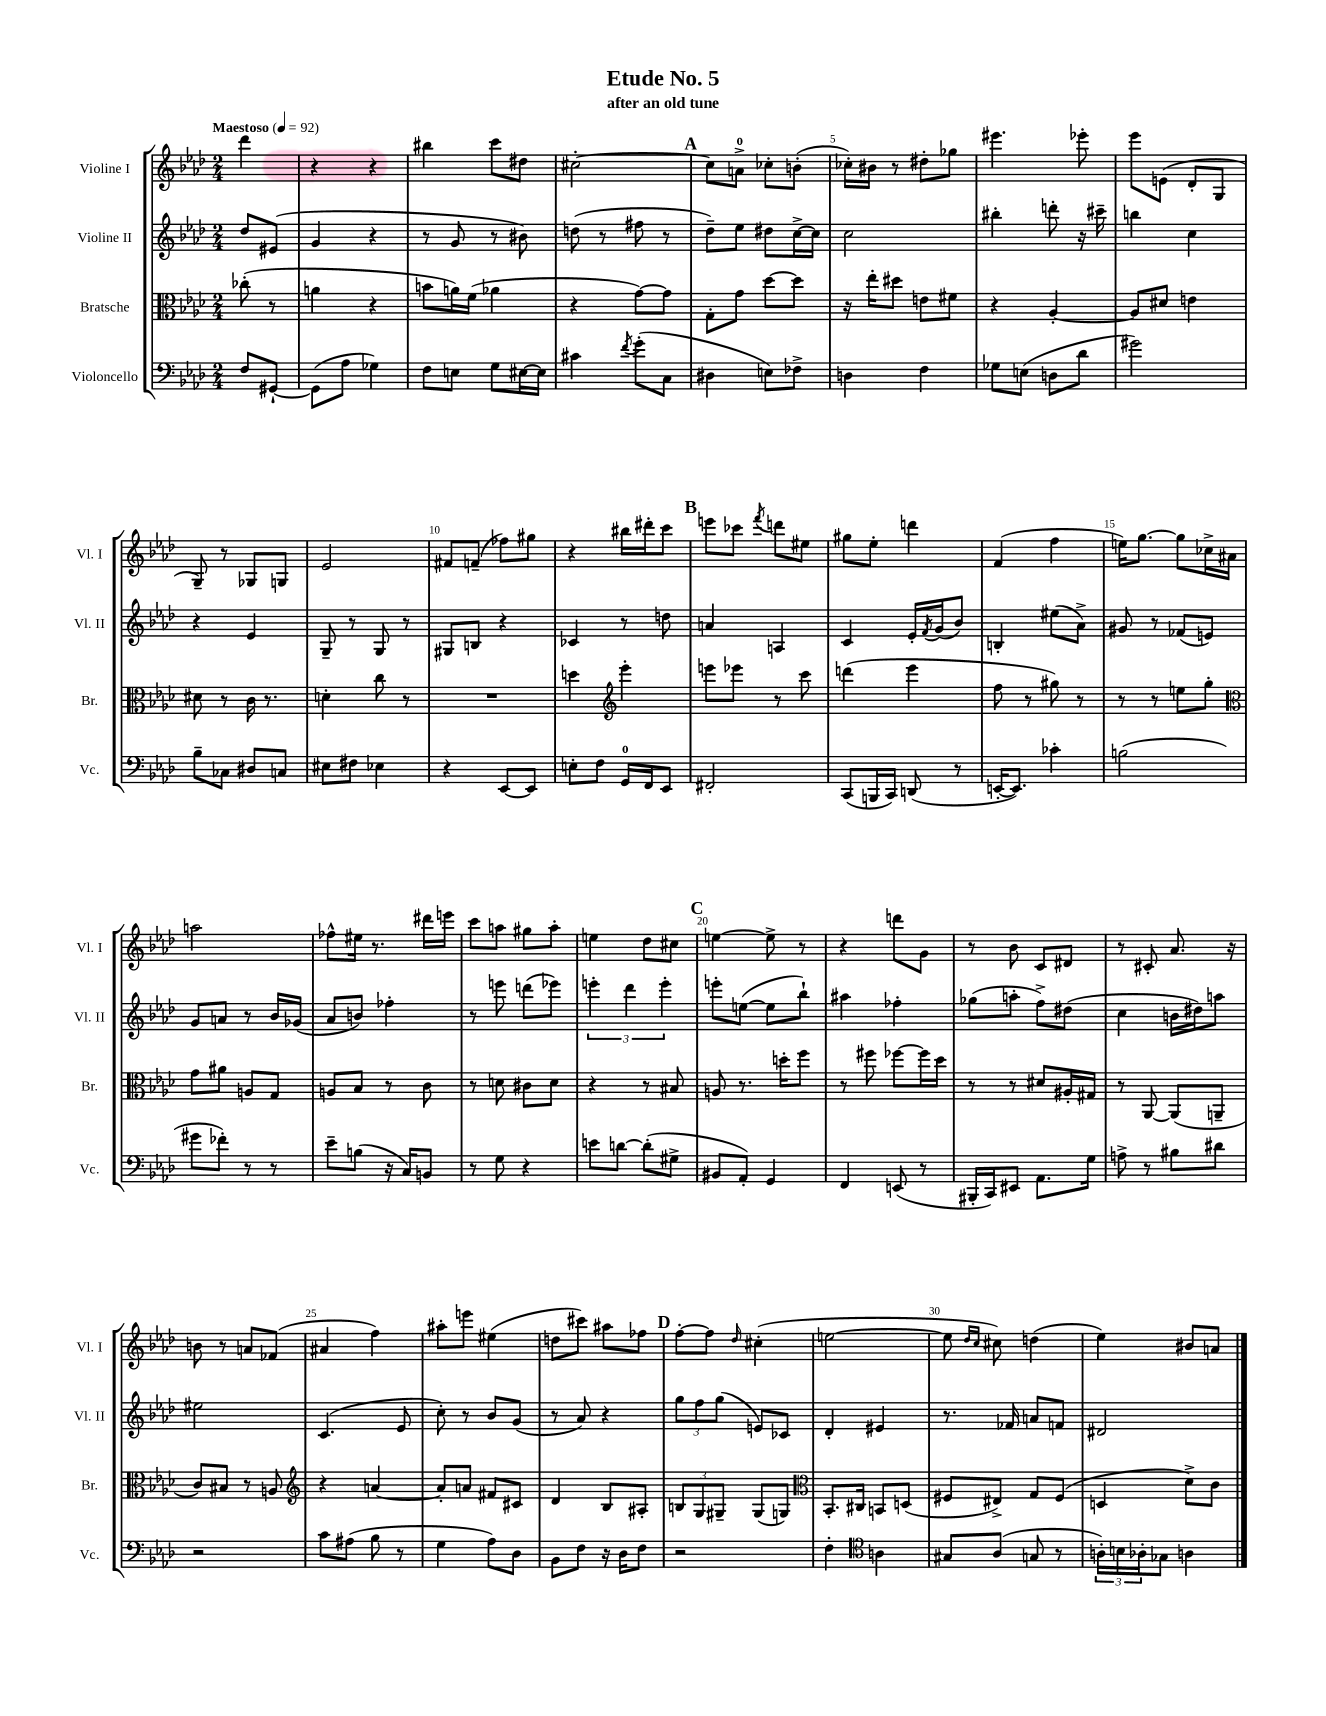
\header { title = "Etude No. 5" subtitle = "after an old tune" }
<<
\new StaffGroup <<
\new Staff = "s0" \with { instrumentName = "Violine I" shortInstrumentName = "Vl. I" } {
    \clef treble \key aes \major \numericTimeSignature \time 2/4 \partial 4 \tempo "Maestoso" 4 = 92
    des'''4 |
    r4 r4 |
    bis''4 c'''8 dis''8 |
    cis''2~-. |
    \mark \markup { \bold "A" } cis''8 a'8-0-> ces''8-. b'8-.( |
    ces''16-.) bis'16 r8 dis''8-. ges''8 |
    eis'''4. ees'''8-. |
    ees'''8 e'8( des'8-. g8 |
    g8--) r8 ges8 g8 |
    ees'2 |
    fis'8 f'8--( fes''8) gis''8 |
    r4 bis''16 dis'''16-. c'''8 |
    \mark \markup { \bold "B" } e'''8 ces'''8 \acciaccatura { f'''8 } d'''8 eis''8 |
    gis''8 ees''8-. d'''4 |
    f'4( f''4 |
    e''16) g''8.~ g''8 ces''16-> ais'16 |
    a''2 |
    fes''8-^ eis''16 r8. dis'''16 e'''16 |
    c'''8 a''8 gis''8 a''8-. |
    e''4 des''8 cis''8 |
    \mark \markup { \bold "C" } e''4~ e''8-> r8 |
    r4 d'''8 g'8 |
    r8 bes'8 c'8 dis'8 |
    r8 cis'8-. aes'8. r16 |
    b'8 r8 a'8 fes'8( |
    ais'4 f''4) |
    ais''8-. e'''8 eis''4( |
    d''8 cis'''8) ais''8 fes''8 |
    \mark \markup { \bold "D" } f''8~-. f''8 \grace { des''16 } cis''4-.( |
    e''2~ |
    e''8 \grace { des''16 c''16 } cis''8) d''4( |
    ees''4) bis'8 a'8 \bar "|." |
}
\new Staff = "s1" \with { instrumentName = "Violine II" shortInstrumentName = "Vl. II" } {
    \clef treble \key aes \major \numericTimeSignature \time 2/4 \partial 4
    des''8 eis'8( |
    g'4 r4 |
    r8 g'8 r8 bis'8) |
    d''8( r8 fis''8 r8 |
    \mark \markup { \bold "A" } des''8--) ees''8 dis''8 c''16~-> c''16 |
    c''2 |
    bis''4-. d'''8-. r16 cis'''16-- |
    b''4 c''4 |
    r4 ees'4 |
    g8-- r8 g8 r8 |
    gis8 b8 r4 |
    ces'4 r8 d''8 |
    \mark \markup { \bold "B" } a'4 a4 |
    c'4 ees'16-. \acciaccatura { f'8 } g'16( bes'8) |
    b4-. eis''8( aes'8->) |
    gis'8 r8 fes'8( e'8) |
    g'8 a'8 r8 bes'16 ges'16( |
    aes'8 b'8) fes''4-. |
    r8 e'''8 d'''8( ees'''8) |
    \tuplet 3/2 { e'''4-. des'''4 e'''4-. } |
    \mark \markup { \bold "C" } e'''8-. e''8~( e''8 bes''8-!) |
    ais''4 fes''4-. |
    ges''8( a''8-. f''8->) dis''8( |
    c''4 b'16 dis''16) a''8 |
    eis''2 |
    c'4.( ees'8 |
    c''8-.) r8 bes'8 g'8( |
    r8 aes'8) r4 |
    \mark \markup { \bold "D" } \tuplet 3/2 { g''8 f''8 g''8( } e'8) ces'8 |
    des'4-. eis'4 |
    r8. fes'16 a'8 f'8 |
    dis'2 \bar "|." |
}
\new Staff = "s2" \with { instrumentName = "Bratsche" shortInstrumentName = "Br." } {
    \clef alto \key aes \major \numericTimeSignature \time 2/4 \partial 4
    ces''8-.( r8 |
    a'4 r4 |
    b'8 a'16) f'16( aes'4 |
    r4 g'8~) g'8 |
    \mark \markup { \bold "A" } g8-. g'8 des''8~ des''8 |
    r16 ees''16-. dis''8 e'8 fis'8 |
    r4 aes4~-. |
    aes8 dis'8 e'4 |
    dis'8 r8 c'16 r8. |
    d'4-. c''8 r8 |
    R2 |
    d''4 \clef treble ees'''4-. |
    \mark \markup { \bold "B" } e'''8 ees'''8 r8 c'''8 |
    d'''4( ees'''4 |
    f''8 r8 gis''8) r8 |
    r8 r8 e''8 g''8-. |
    \clef alto g'8 ais'8 a8 g8 |
    a8 bes8 r8 c'8 |
    r8 d'8 cis'8 d'8 |
    r4 r8 bis8 |
    \mark \markup { \bold "C" } a8 r8. d''16-. f''8 |
    r8 fis''8 fes''8~ fes''16 des''16 |
    r8 r8 dis'8 ais16-. gis16 |
    r8 aes,8~ aes,8( a,8-- |
    c'8) bis8 r8 a8 |
    \clef treble r4 a'4~ |
    a'8-. a'8 fis'8 cis'8 |
    des'4 bes8 ais8-. |
    \mark \markup { \bold "D" } \tuplet 3/2 { b8 g8 gis8-- } gis8( g8) |
    \clef alto bes,8.-. cis16 b,8 d8( |
    fis8 eis8->) g8 fis8( |
    d4 des'8->) c'8 \bar "|." |
}
\new Staff = "s3" \with { instrumentName = "Violoncello" shortInstrumentName = "Vc." } {
    \clef bass \key aes \major \numericTimeSignature \time 2/4 \partial 4
    f8 gis,8~-! |
    gis,8( aes8 ges4) |
    f8 e8 g8 eis16~ eis16 |
    cis'4 \acciaccatura { f'8 } g'8-.( c8 |
    \mark \markup { \bold "A" } dis4 e8) fes8-> |
    d4 f4 |
    ges8 e8( d8 des'8 |
    gis'2) |
    bes8-- ces8 dis8 c8 |
    eis8 fis8 ees4 |
    r4 ees,8~ ees,8 |
    e8-. f8 g,16-0 f,16 ees,8 |
    \mark \markup { \bold "B" } fis,2-. |
    c,8( b,,16 c,16) d,8( r8 |
    e,16~-. e,8.) ces'4-. |
    b2( |
    gis'8 fes'8-.) r8 r8 |
    ees'8-- b8( r16 c16) b,8 |
    r8 g8 r4 |
    e'8 d'8~ d'8-.( gis8-> |
    \mark \markup { \bold "C" } bis,8 aes,8-.) g,4 |
    f,4 e,8( r8 |
    bis,,16-. c,16) eis,8 aes,8. g16 |
    a8-> r8 bis8 dis'8 |
    r2 |
    c'8 ais8( bes8 r8 |
    g4 aes8) des8 |
    bes,8 f8 r16 des16 f8 |
    \mark \markup { \bold "D" } r2 |
    f4-. \clef tenor a4 |
    gis8 aes8( g8 r8 |
    \tuplet 3/2 { a16-.) b16 aes16-. } ges8 a4 \bar "|." |
}
>>
>>
\layout { \context { \Score \override BarNumber.break-visibility = ##(#f #t #t) barNumberVisibility = #(every-nth-bar-number-visible 5) } }
